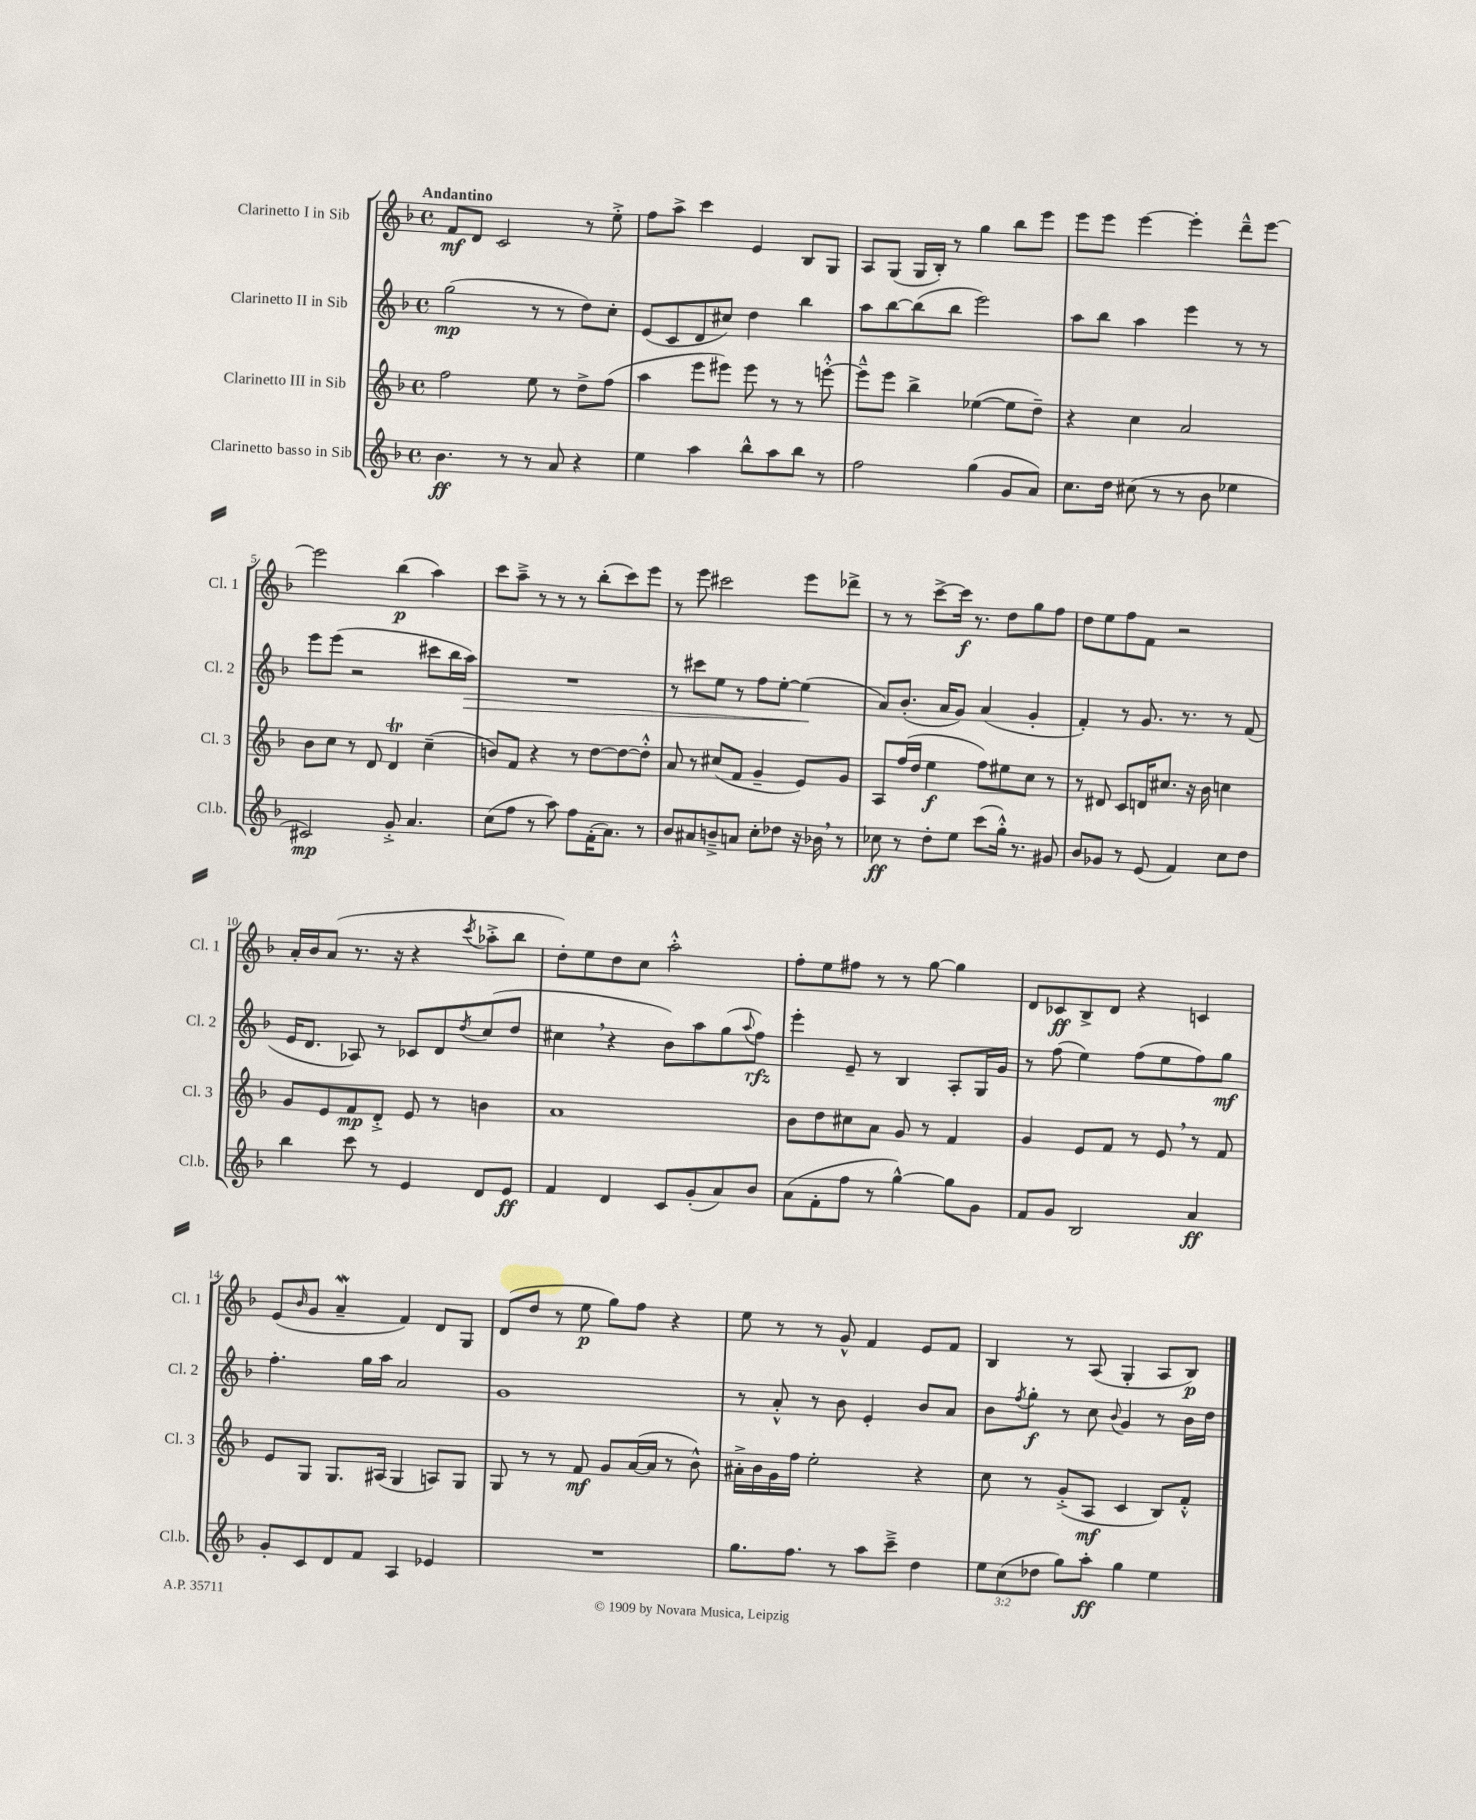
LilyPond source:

<<
\new StaffGroup <<
\new Staff = "s0" \with { instrumentName = "Clarinetto I in Sib" shortInstrumentName = "Cl. 1" } {
    \clef treble \key f \major \defaultTimeSignature \time 4/4 \tempo "Andantino"
    f'8\mf d'8 c'2 r8 e''8-.-> |
    f''8 a''8-> c'''4 e'4 bes8 g8 |
    a8 g8( g16 bes16-.) r8 g''4 bes''8 e'''8 |
    e'''8 e'''8 e'''4~ e'''4-. d'''8---^ e'''8~ |
    e'''2 bes''4\p( a''4) |
    c'''8 a''8---> r8 r8 r8 bes''8-.( c'''8) e'''8 |
    r8 e'''8 cis'''2 e'''8 des'''8-> |
    r8 r8 c'''8~-> c'''16\f r8. d''8 g''8 f''8 |
    d''8 e''8 f''8 f'8 r2 |
    a'16-. bes'16 a'8( r8. r16 r4 \acciaccatura { c'''8 } aes''8-.-> bes''8 |
    d''8-.) e''8 d''8 c''8 a''2-.-^ |
    f''8-. e''8 fis''8 r8 r8 g''8~ g''4 |
    d'8 ces'8\ff bes8-> d'8 r4 c'4 |
    e'8( \grace { bes'16 } g'8 a'4--\mordent f'4) d'8 g8 |
    d'8( d''8 r8 e''8\p g''8) f''8 r4 |
    e''8 r8 r8 g'8-^ f'4 e'8 f'8 |
    bes4 r8 a8( g4-. a8 bes8\p) \bar "|." |
}
\new Staff = "s1" \with { instrumentName = "Clarinetto II in Sib" shortInstrumentName = "Cl. 2" } {
    \clef treble \key f \major \defaultTimeSignature \time 4/4
    g''2\mp( r8 r8 d''8) c''8-. |
    e'8( c'8 d'8 cis''8) d''4 bes''4 |
    a''8 bes''8~ bes''8( bes''8 e'''2) |
    a''8 bes''8 a''4 e'''4 r8 r8 |
    e'''8 e'''8( r2 cis'''8 bes''16 a''16\>) |
    R1 |
    r8 cis'''8 e''8 r8 f''8 e''8~-. e''4\!( |
    a'8) bes'8.-.( a'16 g'8) a'4( g'4-. |
    f'4-.) r8 g'8. r8. r8 f'8( |
    e'16 d'8. aes8) r8 ces'8 d'8 \acciaccatura { d''8 } c''8( d''8 |
    cis''4 \breathe r4 bes'8) a''8 g''8( \appoggiatura { a''8 } f''8\rfz) |
    e'''4-. e'8-- r8 bes4 a8-. g16 g'16 |
    r8 f''8( e''4) f''8( e''8 f''8) g''8\mf |
    f''4.-. g''16 a''16 a'2 |
    g'1 |
    r8 a'8-.-^ r8 bes'8 e'4-. bes'8 a'8 |
    bes'8 \acciaccatura { f''8 } g''8-.\f r8 c''8 \appoggiatura { bes'8 } g'4 r8 bes'16 d''16 \bar "|." |
}
\new Staff = "s2" \with { instrumentName = "Clarinetto III in Sib" shortInstrumentName = "Cl. 3" } {
    \clef treble \key f \major \defaultTimeSignature \time 4/4
    f''2 e''8 r8 d''8-> f''8( |
    a''4 e'''8 eis'''8) eis'''8 r8 r8 e'''8~-.-^ |
    e'''8---^ e'''8 bes''4-> ees''4~( ees''8 d''8--) |
    r4 c''4 a'2 |
    bes'8 c''8 r8 d'8 d'4\trill c''4--( |
    b'8) f'8 r4 r8 d''8~ d''8~ d''8-.-^ |
    a'8 r8 cis''8( f'8 g'4-- e'8) g'8 |
    a8 f''16( d''16 e''4\f f''8) eis''8 c''8 r8 |
    r8 dis'8 c'8 d'16 cis''8. r16 bes'16 c''4 |
    g'8 e'8 f'8\mp d'8-.-> e'8 r8 b'4 |
    a'1 |
    bes'8 d''8 cis''8 a'8 g'8 r8 f'4 |
    g'4 e'8 f'8 r8 e'8 \breathe r8 f'8 |
    e'8 g8 g8. ais16( g4 a8) g8 |
    g8 r8 r8 f'8\mf g'8 a'16~( a'16 r8 bes'8-^) |
    ais'16-.-> bes'16 g'16 f''16 e''2-. r4 |
    c''8 r8 g'8-.->( a8\mf c'4 bes8) f'8-.-^ \bar "|." |
}
\new Staff = "s3" \with { instrumentName = "Clarinetto basso in Sib" shortInstrumentName = "Cl.b." } {
    \clef treble \key f \major \defaultTimeSignature \time 4/4 \override Staff.TupletNumber.text = #tuplet-number::calc-fraction-text
    bes'4.\ff r8 r8 a'8 r4 |
    e''4 a''4 bes''8-^ a''8 bes''8 r8 |
    f''2 g''4( g'8 a'8) |
    c''8. d''16 cis''8( r8 r8 bes'8 ees''4 |
    cis'2\mp) g'8-.-> a'4. |
    c''8( f''8 r8 a''8) f''8 f'16-.( a'8.) r8 |
    bes'8 ais'8 b'8---> a'8 c''8-. des''8 r16 bes'16 \breathe r8 |
    ces''8\ff r8 d''8-. e''8 c'''8( g''16-.-^) r8. gis'8 |
    bes'8 ges'8 r8 e'8( f'4) c''8 d''8 |
    bes''4 c'''8 r8 e'4 d'8 e'8\ff |
    f'4 d'4 c'8 g'8-.( a'8) bes'8 |
    a'8( f'8-. f''8 r8 g''4~-^) g''8 g'8 |
    f'8 g'8 bes2 a'4\ff |
    g'8-. c'8 d'8 f'8 a4 ees'4 |
    R1 |
    g''8. f''8. r8 a''8 c'''8---> d''4 |
    \tuplet 3/2 { e''8 c''8( des''8 } g''8) a''8-.\ff g''4 e''4 \bar "|." |
}
>>
>>
